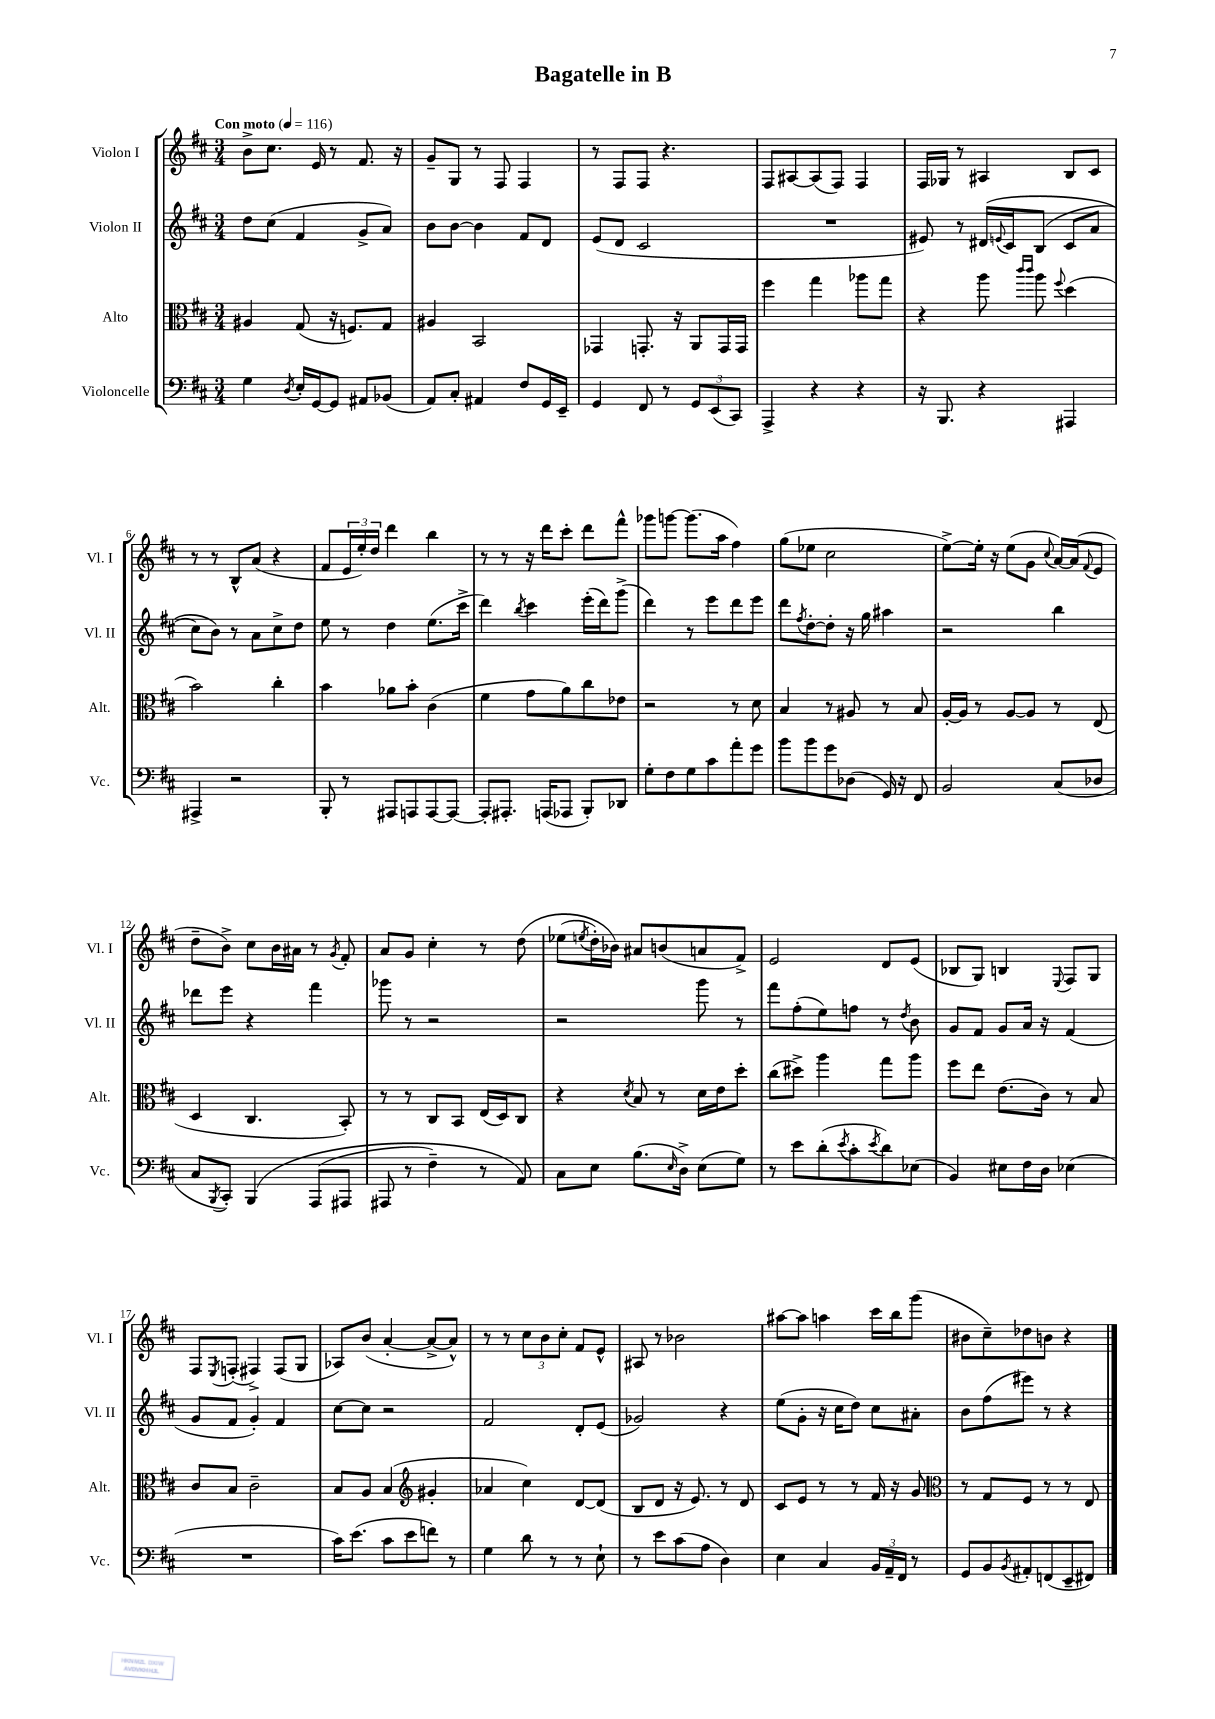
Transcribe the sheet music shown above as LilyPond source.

\header { title = "Bagatelle in B" }
<<
\new StaffGroup <<
\new Staff = "s0" \with { instrumentName = "Violon I" shortInstrumentName = "Vl. I" } {
    \clef treble \key d \major \numericTimeSignature \time 3/4 \tempo "Con moto" 4 = 116
    b'8-> cis''8. e'16 r8 fis'8. r16 |
    g'8-- g8 r8 fis8 fis4 |
    r8 fis8 fis8 r4. |
    fis8 ais8~ ais8( fis8) fis4 |
    fis16 ges16 r8 ais4 b8 cis'8 |
    r8 r8 b8-^ a'8( r4 |
    fis'8 \tuplet 3/2 { e'16 e''16-.) d''16 } d'''4 b''4 |
    r8 r8 r16 d'''16 cis'''8-. d'''8 fis'''8-^ |
    ges'''8 g'''8~ g'''8.( a''16 fis''4) |
    g''8( ees''8 cis''2 |
    e''8~->) e''16-. r16 e''8( g'8 \appoggiatura { cis''8 } a'16~) a'16( \appoggiatura { fis'8 } e'8 |
    d''8-- b'8->) cis''8 b'16 ais'16 r8 \acciaccatura { g'8 } fis'8-. |
    a'8 g'8 cis''4-. r8 d''8\( |
    ees''8( \acciaccatura { e''8 } d''16-.) bes'16\) ais'8 b'8( a'8 fis'8->) |
    e'2 d'8 e'8( |
    bes8 g8) b4 \appoggiatura { e8 } fis8 g8 |
    fis8 \acciaccatura { e8 } f8-.( fis4->) fis8( g8 |
    aes8) b'8( a'4~-. a'8~-> a'8-^) |
    r8 r8 \tuplet 3/2 { cis''8 b'8 cis''8-. } fis'8 e'8-^ |
    ais8 r8 bes'2 |
    ais''8~ ais''8 a''4 cis'''16 b''16 g'''8( |
    bis'8 cis''8--) des''8 b'8 r4 \bar "|." |
}
\new Staff = "s1" \with { instrumentName = "Violon II" shortInstrumentName = "Vl. II" } {
    \clef treble \key d \major \numericTimeSignature \time 3/4
    d''8 cis''8( fis'4 g'8-> a'8) |
    b'8 b'8~ b'4 fis'8 d'8 |
    e'8( d'8 cis'2 |
    R2. |
    eis'8) r8 dis'16\( \appoggiatura { e'8 } cis'16 b8( cis'8 a'8 |
    cis''8) b'8\) r8 a'8 cis''8-> d''8 |
    e''8 r8 d''4 e''8.( cis'''16-> |
    d'''4) \acciaccatura { b''8 } cis'''4 e'''16-.( d'''16) g'''8->( |
    d'''4) r8 e'''8 d'''8 e'''8 |
    d'''8 \acciaccatura { fis''8 } d''8~-. d''8-. r16 g''16 ais''4 |
    r2 b''4 |
    des'''8 e'''8 r4 fis'''4 |
    ges'''8 r8 r2 |
    r2 g'''8 r8 |
    fis'''8 fis''8-.( e''8) f''8 r8 \acciaccatura { d''8 } b'8 |
    g'8 fis'8 g'8 a'16 r16 fis'4( |
    g'8 fis'8 g'4-.) fis'4 |
    cis''8~ cis''8 r2 |
    fis'2 d'8-. e'8( |
    ges'2) r4 |
    e''8( g'8-. r16 cis''16 d''8) cis''8 ais'8-. |
    b'8 fis''8( eis'''8) r8 r4 \bar "|." |
}
\new Staff = "s2" \with { instrumentName = "Alto" shortInstrumentName = "Alt." } {
    \clef alto \key d \major \numericTimeSignature \time 3/4
    ais4 g8( r16 f8.) g8 |
    ais4 b,2 |
    ges,4 g,8.-. r16 a,8 g,16 g,16 |
    fis''4 g''4 aes''8 g''8 |
    r4 a''8 \grace { cis'''16 cis'''16 } a''8 \appoggiatura { fis''8 } d''4( |
    b'2) cis''4-. |
    b'4 aes'8 b'8-. cis'4( |
    fis'4 g'8 a'8) cis''8 ees'8 |
    r2 r8 d'8 |
    b4 r8 ais8 r8 b8 |
    a16~-. a16 r8 a8~ a8 r8 e8( |
    d4 cis4. b,8-.) |
    r8 r8 cis8 b,8 e16( d16) cis8 |
    r4 \acciaccatura { d'8 } b8 r8 d'16 e'16 d''8-. |
    cis''8( dis''8->) a''4 g''8 a''8 |
    fis''8 e''8 e'8.( cis'16) r8 b8 |
    cis'8 b8 cis'2-- |
    b8 a8 b4( \clef treble gis'4-. |
    aes'4 cis''4) d'8~ d'8( |
    b8 d'8 r16 e'8.) r8 d'8 |
    cis'8 e'8 r8 r8 fis'16 r16 g'8 |
    \clef alto r8 g8 fis8 r8 r8 e8 \bar "|." |
}
\new Staff = "s3" \with { instrumentName = "Violoncelle" shortInstrumentName = "Vc." } {
    \clef bass \key d \major \numericTimeSignature \time 3/4
    g4 \acciaccatura { d8 } e16-. g,16~ g,8 ais,8 bes,8( |
    a,8) cis8-. ais,4 fis8 g,16 e,16-- |
    g,4 fis,8 r8 \tuplet 3/2 { g,8 e,8( cis,8) } |
    a,,4-> r4 r4 |
    r16 b,,8. r4 ais,,4 |
    ais,,4-> r2 |
    b,,8-. r8 ais,,8 a,,8 a,,8~ a,,8~ |
    a,,8-. ais,,8.-. a,,16( aes,,8 b,,8-.) des,8 |
    g8-. fis8 g8 cis'8 a'8-. g'8 |
    b'8 b'8 g'8 des8( g,16) r16 fis,8 |
    b,2 cis8( des8 |
    cis8 \acciaccatura { b,,8 } cis,8-.) b,,4\( a,,8( ais,,8 |
    ais,,8 r8 fis4--) r8 a,8\) |
    cis8 e8 b8.( \grace { e16 } d16->) e8( g8) |
    r8 e'8 d'8-.( \acciaccatura { e'8 } cis'8-. \acciaccatura { e'8 } d'8) ees8( |
    b,4) eis8 fis16 d16 ees4( |
    R2. |
    cis'16) e'8.( cis'8 e'8 f'8) r8 |
    g4 d'8 r8 r8 e8-! |
    r8 e'8 cis'8( a8 d4) |
    e4 cis4 \tuplet 3/2 { b,16 a,16-- fis,16 } r8 |
    g,8 b,8 \acciaccatura { b,8 } ais,8-. f,8( e,8-- fis,8) \bar "|." |
}
>>
>>
